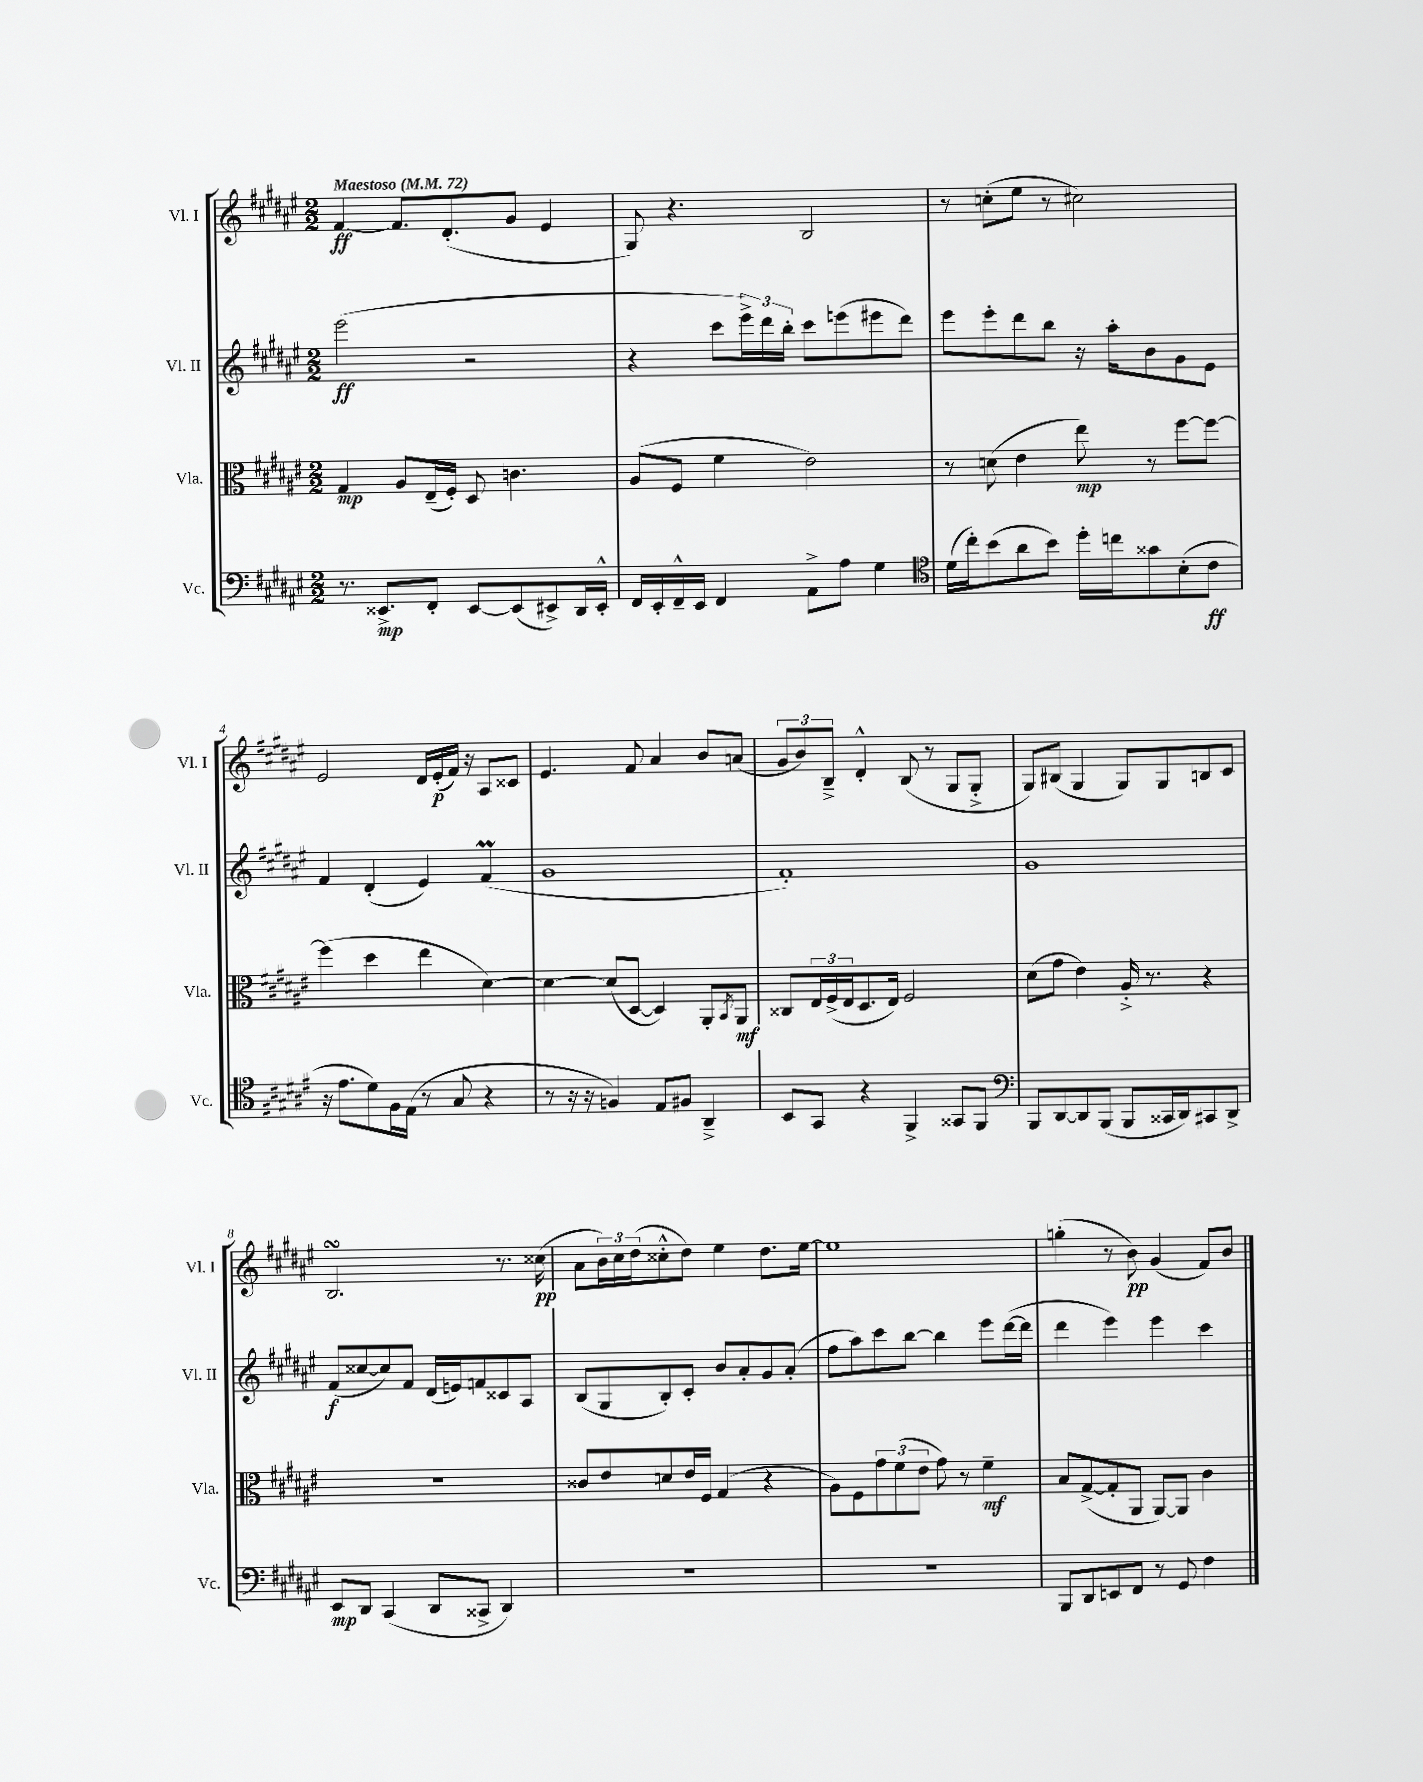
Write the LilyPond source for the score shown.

<<
\new StaffGroup <<
\new Staff = "s0" \with { instrumentName = "Vl. I" shortInstrumentName = "Vl. I" } {
    \clef treble \key fis \major \numericTimeSignature \time 2/2 \tempo "Maestoso" 4 = 72
    fis'4~\ff fis'8. dis'8.-.( gis'8 eis'4 |
    gis8) r4. b2 |
    r8 c''8-.( eis''8 r8 cis''2) |
    eis'2 dis'16 eis'16-.\p( fis'16) r16 ais8 cisis'8 |
    eis'4. fis'8 ais'4 b'8 a'8( |
    \tuplet 3/2 { gis'8 b'8) b8---> } dis'4-.-^ b8( r8 gis8 gis8-.-> |
    gis8) bis8( gis4 gis8) gis8 b8 cis'8 |
    b2.\turn r8. cisis''16\pp( |
    ais'8 \tuplet 3/2 { b'16) cis''16 dis''16( } cisis''8-.-^ dis''8) eis''4 dis''8. eis''16~ |
    eis''1 |
    g''4-.( r8 b'8\pp) gis'4( fis'8) b'8 \bar "|." |
}
\new Staff = "s1" \with { instrumentName = "Vl. II" shortInstrumentName = "Vl. II" } {
    \clef treble \key fis \major \numericTimeSignature \time 2/2
    eis'''2\ff( r2 |
    r4 cis'''8 \tuplet 3/2 { eis'''16->) dis'''16 b''16-. } cis'''8 e'''8( eis'''8 dis'''8) |
    eis'''8 eis'''8-. dis'''8 b''8 r16 ais''16-. b'8 gis'8 eis'8 |
    fis'4 dis'4-.( eis'4) fis'4\prall( |
    gis'1 |
    fis'1-.) |
    gis'1 |
    fis'8\f( cisis''8~ cisis''8) fis'8 dis'16( e'16) f'8 cisis'8 ais8 |
    b8( gis8 b8-.) cis'8-. b'8 ais'8-. gis'8 ais'8-.( |
    fis''8 ais''8) cis'''8 b''8~ b''4 eis'''8 dis'''16~( dis'''16 |
    dis'''4 eis'''4) eis'''4 cis'''4 \bar "|." |
}
\new Staff = "s2" \with { instrumentName = "Vla." shortInstrumentName = "Vla." } {
    \clef alto \key fis \major \numericTimeSignature \time 2/2
    gis4\mp ais8 eis16--( fis16-.) dis8 c'4. |
    ais8( fis8 fis'4 eis'2) |
    r8 d'8( eis'4 eis''8\mp) r8 fis''8~ fis''8~ |
    fis''4( dis''4 eis''4 dis'4~) |
    dis'4~ dis'8( dis8~ dis4) ais,8-. \acciaccatura { b,8 } ais,8\mf |
    cisis8 \tuplet 3/2 { eis16 fis16->( eis16 } dis8. eis16) fis2 |
    dis'8( gis'8 eis'4) ais16-.-> r8. r4 |
    R1 |
    cisis'8 eis'8 d'8 eis'16 fis16 gis4( r4 |
    ais8) fis8 \tuplet 3/2 { gis'8 fis'8( eis'8 } gis'8) r8 fis'4--\mf |
    b8 gis8~->( gis8-. ais,8 ais,8~) ais,8 cis'4 \bar "|." |
}
\new Staff = "s3" \with { instrumentName = "Vc." shortInstrumentName = "Vc." } {
    \clef bass \key fis \major \numericTimeSignature \time 2/2
    r8. eisis,8.->\mp fis,8-. eisis,8~ eisis,8( eis,8->) dis,16 eis,16-.-^ |
    fis,16 eis,16-. fis,16---^ eis,16 fis,4 ais,8-> ais8 gis4 |
    \clef tenor dis'16( cis''16-.) b'8( ais'8 b'8) dis''16-. c''16 gisis'8 b8-.( cis'8\ff |
    r16 eis'8. dis'8) fis16 eis16( r8 gis8 r4 |
    r8 r16 r16 f4) eis8 fis8 ais,4---> |
    b,8 gis,8 r4 fis,4-> gisis,8 fis,8 |
    \clef bass b,,8 dis,8~ dis,8 b,,8( b,,8 cisis,16 dis,16) cis,8 dis,8-> |
    eis,8\mp dis,8 cis,4( dis,8 cisis,8-> dis,4) |
    R1 |
    R1 |
    b,,8 dis,8 e,8 fis,8 r8 gis,8 fis4 \bar "|." |
}
>>
>>
